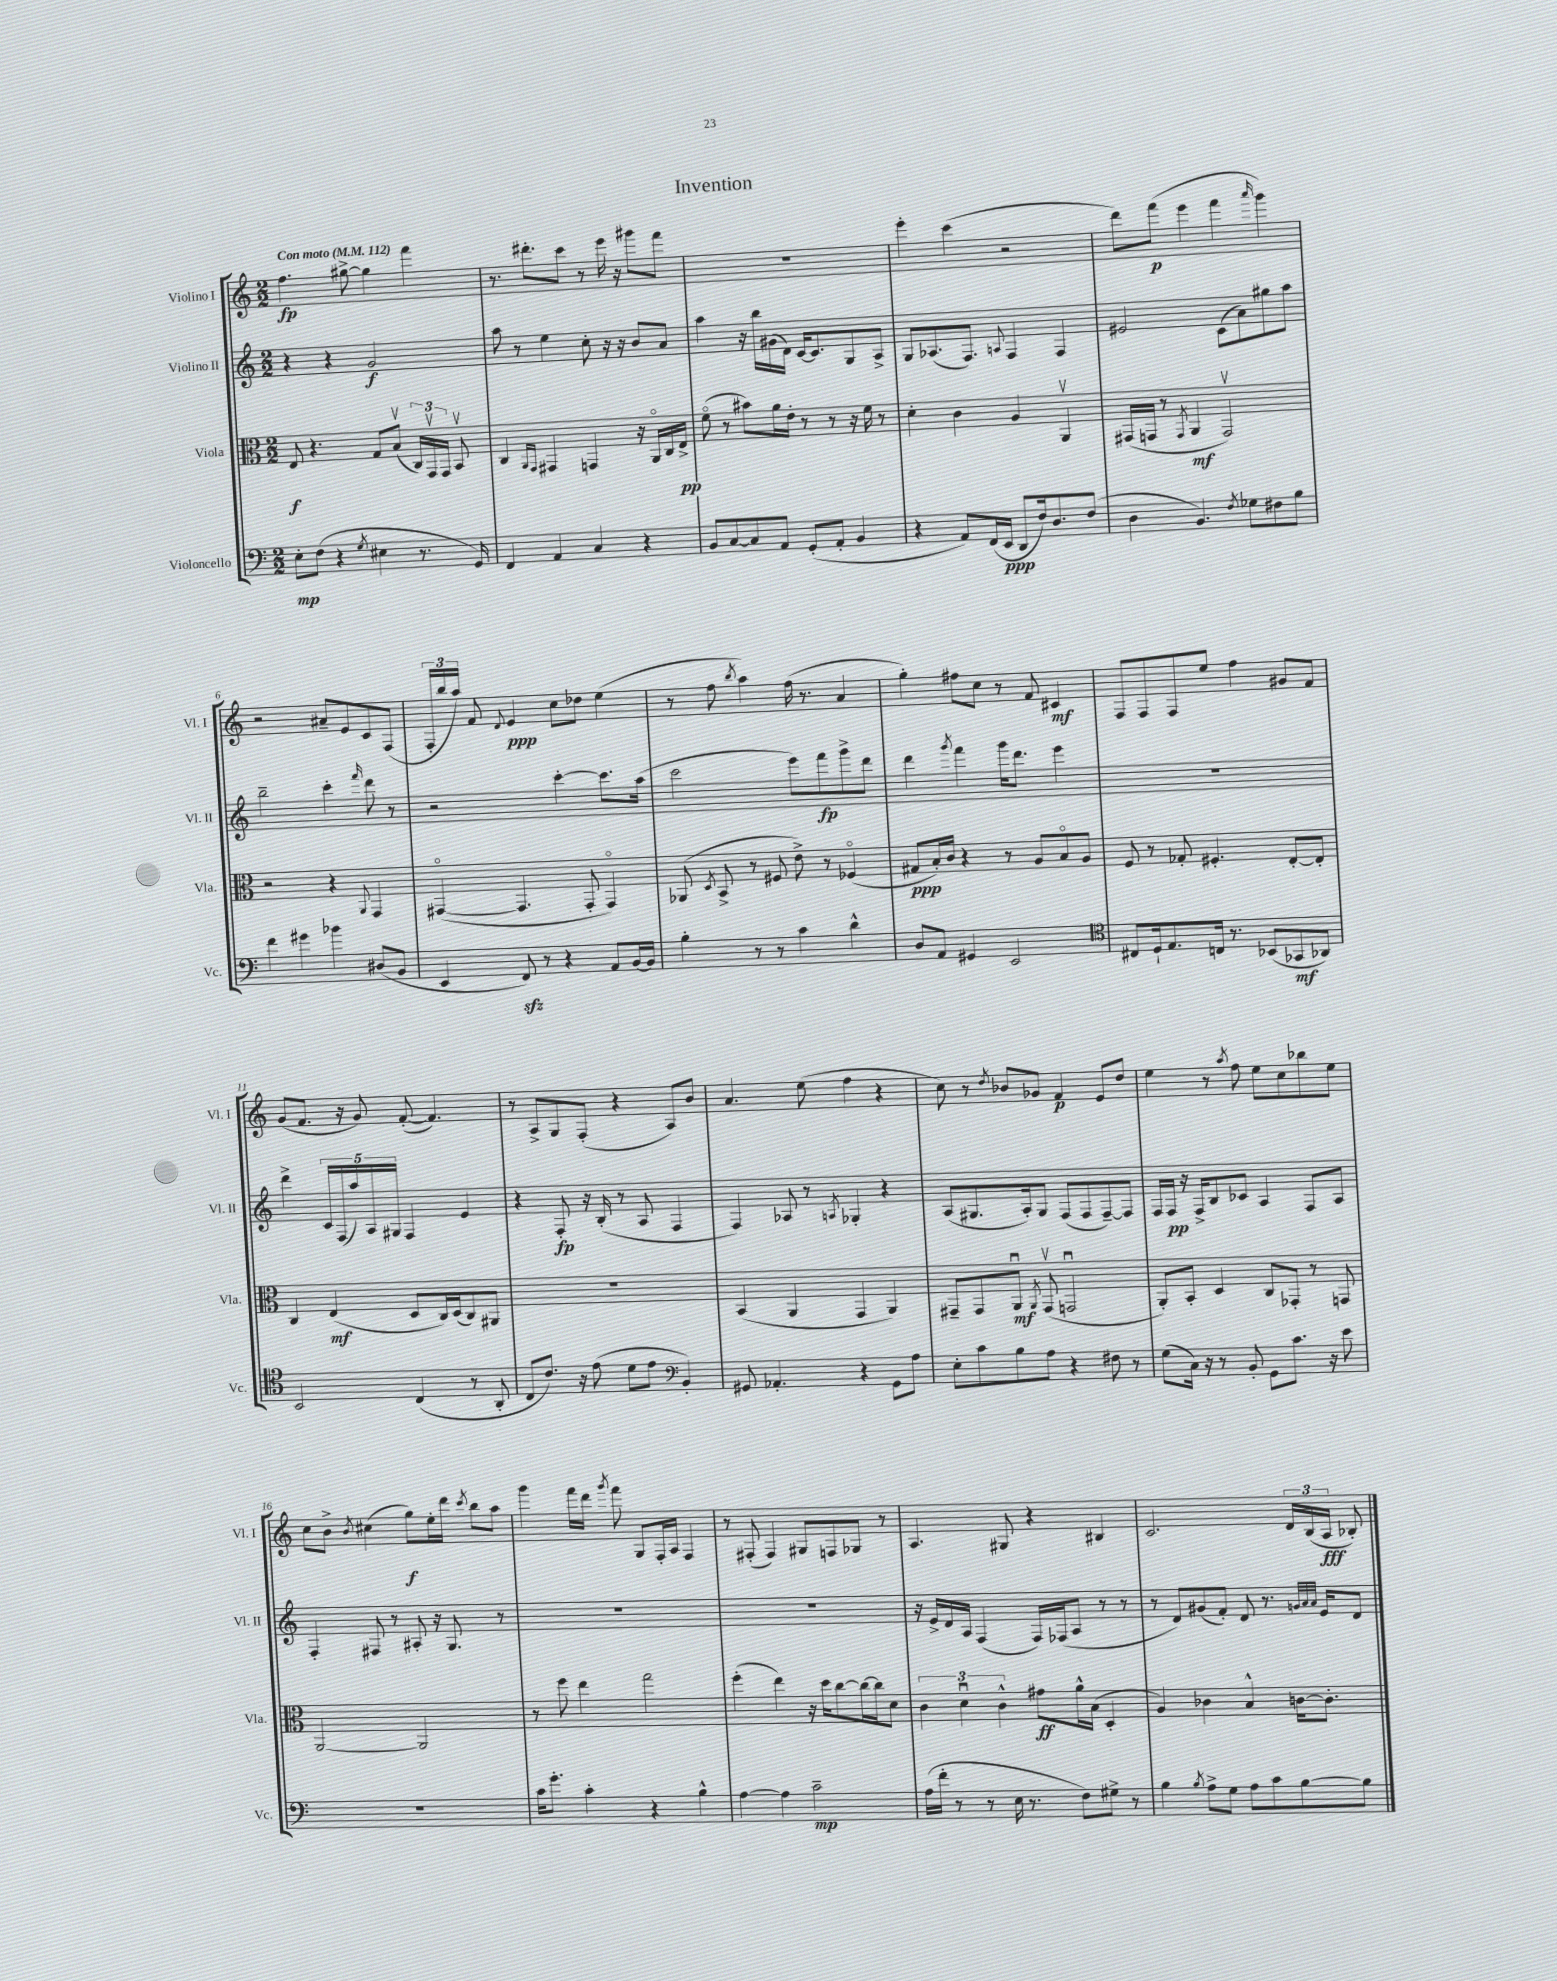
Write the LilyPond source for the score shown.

\header { title = "Invention" }
<<
\new StaffGroup <<
\new Staff = "s0" \with { instrumentName = "Violino I" shortInstrumentName = "Vl. I" } {
    \clef treble \key c \major \numericTimeSignature \time 2/2 \tempo "Con moto" 4 = 112
    \autoBeamOff f''4.\fp gis''8~-> gis''4 f'''4 |
    r8. dis'''8.[-. c'''8] r8 e'''16 r16 gis'''8[ f'''8] |
    R1 |
    e'''4-. c'''4( r2 |
    d'''8[) f'''8]\p( e'''4 f'''4 \grace { a'''16 } g'''4) |
    r2 ais'8[-- e'8 c'8 f8]( |
    \tuplet 3/2 { f16[-. b''16 a''16]) } f'8 \appoggiatura { d'8 } e'4\ppp c''8[ des''8] e''4( |
    r8 f''8 \acciaccatura { b''8 } a''4) f''16( r8. a'4 |
    g''4-.) fis''8[ c''8] r8 f'8 cis'4\mf |
    f8[ f8 f8 e''8] f''4 gis'8[ f'8] |
    g'8[( f'8.] r16 g'8) f'8~-.( f'4.) |
    r8 a8[-> g8 f8]-.( r4 a8[) b'8] |
    a'4. e''8( f''4 r4 |
    c''8) r8 \acciaccatura { d''8 } bes'8[ ges'8] f'4\p e'8[ d''8] |
    e''4 r8 \acciaccatura { a''8 } f''8 e''8[ c''8 bes''8 e''8] |
    c''8[ b'8]-> \acciaccatura { b'8 } cis''4( g''8[\f) e''16-. d'''16] \acciaccatura { c'''8 } b''8[ a''8] |
    g'''4 f'''16[ d'''16] \acciaccatura { g'''8 } f'''8 g8[ f16-. a16] f4 |
    r8 fis8-.( fis4) gis8[ f8 ges8] r8 |
    a4. gis8 r4 bis4 |
    c'2. \tuplet 3/2 { d'16[ b16( a16]\fff } bes8-.) \bar "|." |
}
\new Staff = "s1" \with { instrumentName = "Violino II" shortInstrumentName = "Vl. II" } {
    \clef treble \key c \major \numericTimeSignature \time 2/2
    \autoBeamOff r4 r4 g'2\f |
    a''8 r8 e''4 c''8-. r16 r16 b'8[ a'8] |
    a''4 r16 b''16[ gis'16( d'16]) c'16[~ c'8. g8 a8]-> |
    g8[ aes8.( f8.]) \appoggiatura { a8 } f4 f4 |
    eis'2 c'8[( a'8) gis''8 a''8] |
    b''2-- c'''4-. \grace { f'''16 } d'''8 r8 |
    r2 c'''4~-. c'''8.[ a''16]( |
    c'''2 e'''8[) f'''8\fp g'''8-> d'''8] |
    d'''4 \acciaccatura { g'''8 } f'''4 g'''16[ d'''8.] e'''4 |
    R1 |
    d'''4-> \tuplet 5/4 { c'16[ f16( a''16) a16 gis16] } f4 e'4 |
    r4 f8-.\fp r16 b16-.( r8 a8 f4 |
    f4) aes8 r8 \acciaccatura { a8 } ges4-. r4 |
    a8[( gis8. a16-.) gis8] f8[( f8 f8~--) f8] |
    f16[ f16]\pp r16 f16[-> b8 ces'8] a4 f8[ a8] |
    f4-. fis8 r8 ais8-. r16 g8. r8 |
    R1 |
    R1 |
    r16 e'16[-> d'16 a16] f4( f16[) fes16( a8] r8 r8 |
    r8 d'8[) gis'8( f'8]-.) d'8 r8. \grace { g'32[ a'32 a'32] } e'16[ d'8] \bar "|." |
}
\new Staff = "s2" \with { instrumentName = "Viola" shortInstrumentName = "Vla." } {
    \clef alto \key c \major \numericTimeSignature \time 2/2
    \autoBeamOff e8\f r4. g8[ b8]\upbow( \tuplet 3/2 { c16[) g,16\upbow g,16] } b,8\upbow |
    c4 \grace { a,16[ g,16] } gis,4 g,4 r16 a,16[\flageolet c16 e16]->\pp |
    f'8\flageolet( r8 bis'8[) a'16 e'16]-. r8 r8 r16 f'16 r8 |
    d'4-. c'4 a4 a,4\upbow |
    gis,16[( g,16] r8 \acciaccatura { g,8 } a,4\mf g,2\upbow) |
    r2 r4 \appoggiatura { a,8 } g,4 |
    gis,4~\flageolet( gis,4. gis,8-. gis,4\flageolet) |
    aes,8( \acciaccatura { d8 } b,8-> r8 fis8 e'8->) r8 fes4\flageolet( |
    gis8[\ppp b16-.) c'16] r4 r8 a8[ b8\flageolet a8] |
    f8 r8 ges8-. fis4.-. e8[~-. e8]-. |
    c4 e4\mf( d8[ c16) d16( c8) ais,8] |
    R1 |
    b,4( a,4 g,4 a,4) |
    gis,8[-- gis,8 a,8]\downbow\mf \acciaccatura { a,8 } gis,8\upbow( g,2\downbow |
    a,8[-.) b,8]-. d4 c8[ ges,8]-. r8 g,8 |
    a,2~ a,2 |
    r8 f''8 e''4 g''2 |
    f''4-.( e''4) r16 d''16[ c''8~ c''16~ c''16 d'8] |
    \tuplet 3/2 { c'4 d'4\downbow c'4-^ } gis'8[\ff a'16-^ b16]( d4-. |
    a4) ces'4 b4-^ c'16[~ c'8.]-. \bar "|." |
}
\new Staff = "s3" \with { instrumentName = "Violoncello" shortInstrumentName = "Vc." } {
    \clef bass \key c \major \numericTimeSignature \time 2/2
    \autoBeamOff e8[-.\mp f8]( r4 \acciaccatura { g8 } eis4 r8. g,16) |
    f,4 a,4 c4 r4 |
    b,8[ c8~ c8 a,8] g,8[-.( a,8]-. b,4 |
    r4 a,8[) f,16( e,16]\ppp d,8[ f16) d8. f8]( |
    d4 b,4.) \acciaccatura { f8 } ges8[ fis8 b8] |
    f'4 gis'4 bes'4 dis8[( b,8] |
    e,4 f,8\sfz) r8 r4 a,8[ b,16~ b,16] |
    b4-. r8 r8 c'4 d'4-^ |
    d8[ a,8] gis,4 e,2 |
    \clef tenor cis8[ d16-! e8. c16] r8. bes,8[( ges,8\mf aes,8]) |
    b,2 c4( r8 a,8-. |
    c8[ c'8.]) r16 e'8( d'8[ e'8] \clef bass b,4-.) |
    gis,8 aes,4.-. r4 gis,8[ a8] |
    e8[-. c'8 b8 a8] r4 fis8 r8 |
    g8[( c16]) r16 r8 b,8-. g,8[ c'8.] r16 e'8 |
    R1 |
    c'16[ g'8.]-. c'4-. r4 b4-^ |
    a4~ a4 c'2--\mp |
    a16[( f'16]-. r8 r8 e16 r8. f8[) gis8]-> r8 |
    b4 \acciaccatura { b8 } a8[-> g8] a8[ c'8 b8~ b8] \bar "|." |
}
>>
>>
